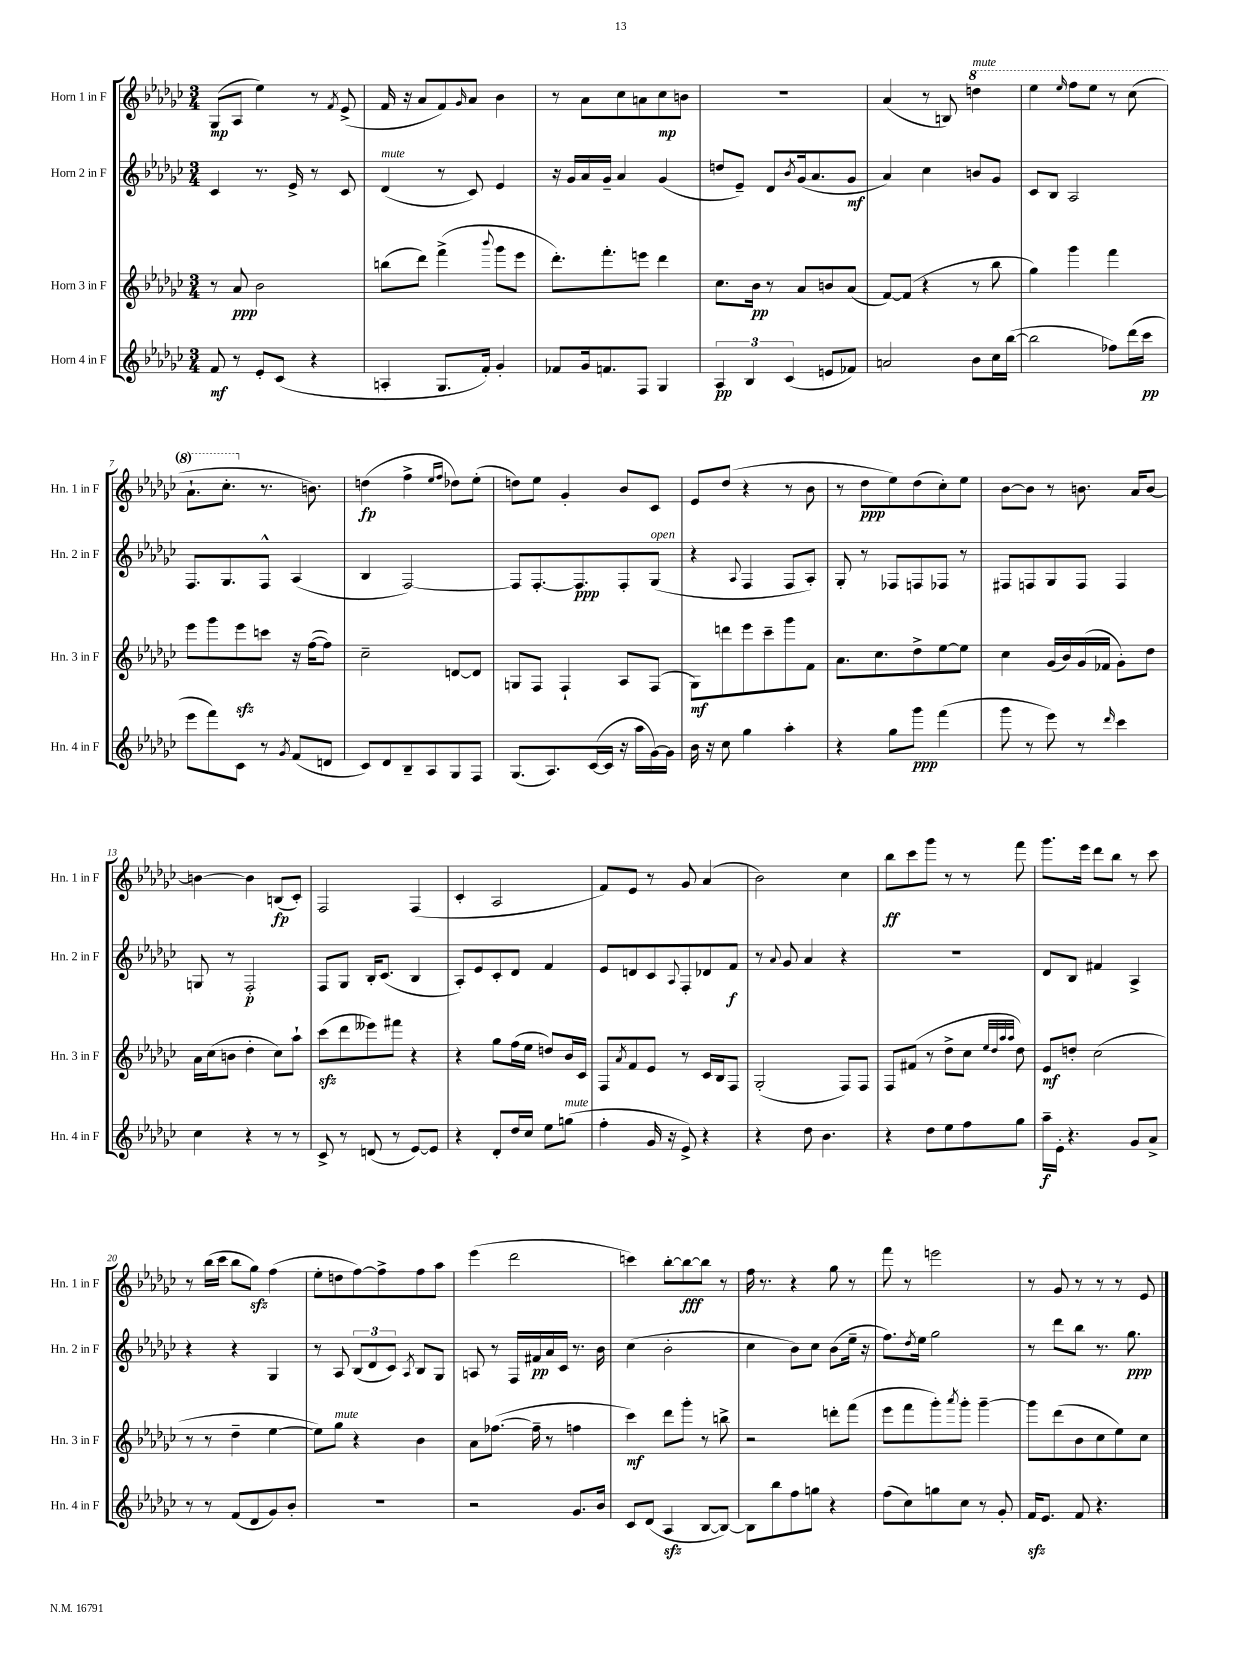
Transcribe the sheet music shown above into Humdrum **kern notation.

**kern	**dynam	**kern	**dynam	**kern	**dynam	**kern	**dynam
*part4	*part4	*part3	*part3	*part2	*part2	*part1	*part1
*staff4	*staff4	*staff3	*staff3	*staff2	*staff2	*staff1	*staff1
*I"Horn 4 in F	*	*I"Horn 3 in F	*	*I"Horn 2 in F	*	*I"Horn 1 in F	*
*I'Hn. 4 in F	*	*I'Hn. 3 in F	*	*I'Hn. 2 in F	*	*I'Hn. 1 in F	*
*clefG2	*	*clefG2	*	*clefG2	*	*clefG2	*
*k[b-e-a-d-g-c-]	*	*k[b-e-a-d-g-c-]	*	*k[b-e-a-d-g-c-]	*	*k[b-e-a-d-g-c-]	*
*M3/4	*	*M3/4	*	*M3/4	*	*M3/4	*
=1	=1	=1	=1	=1	=1	=1	=1
8f/	mf	8r	.	4c-/	.	(8G-/L	mp
8r	.	8a-/	ppp	.	.	8A-/J	.
8e-'/L	.	2b-\	.	8.r	.	4ee-\)	.
(8c-/J	.	.	.	.	.	.	.
.	.	.	.	16e-^/	.	.	.
4r	.	.	.	8r	.	8r	.
.	.	.	.	.	.	8qf/	.
.	.	.	.	8c-/	.	(8e-^/	.
=2	=2	=2	=2	=2	=2	=2	=2
!	!	!	!	!LO:TX:a:i:t=mute	!	!	!
4An'/	.	(8bbn\L	.	(4d-/	.	16f/	.
.	.	.	.	.	.	16r	.
.	.	8ddd-\J)	.	.	.	8a-/L	.
8.G-/L	.	(4fff^\	.	8r	.	8f/)	.
.	.	.	.	.	.	16qqg-/	.
.	.	.	.	8c-/)	.	8a-/J	.
16f'/Jk)	.	.	.	.	.	.	.
.	.	8qqbbb-/	.	.	.	.	.
4g-'/	.	8ggg-\L	.	4e-/	.	4b-\	.
.	.	8eee-\J	.	.	.	.	.
=3	=3	=3	=3	=3	=3	=3	=3
8f-X/L	.	8.ddd-'\L)	.	16r	.	8r	.
.	.	.	.	16g-/LL	.	.	.
16g-/k	.	.	.	16a-/	.	8a-\L	.
8.fn/	.	8.fff'\	.	16g-~/JJ	.	.	.
.	.	.	.	4a-/	.	8cc-\	.
8F/J	.	8eeen\J	.	.	.	8an\	.
4G-/	.	4ddd-\	.	(4g-/	.	8cc-\	mp
.	.	.	.	.	.	8bn\J	.
=4	=4	=4	=4	=4	=4	=4	=4
6A-/	pp	8.cc-\L	.	8ddn/L	.	2.r	.
.	.	.	.	8e-~/J)	.	.	.
6B-/	.	.	.	.	.	.	.
.	.	16b-\Jk	pp	.	.	.	.
.	.	8r	.	8d-/L	.	.	.
(6c-/	.	.	.	.	.	.	.
.	.	.	.	8qb-/	.	.	.
.	.	8a-/L	.	(16g-/k	.	.	.
.	.	.	.	8.a-/	.	.	.
8en/L	.	8bn/	.	.	.	.	.
8f-X/J)	.	(8a-/J	.	8g-/J	mf	.	.
=5	=5	=5	=5	=5	=5	=5	=5
2an/	.	[8f/L)	.	4a-/)	.	(4a-/	.
.	.	(8f/J]	.	.	.	.	.
.	.	4r	.	4cc-\	.	8r	.
.	.	.	.	.	.	8Bn/)	.
*	*	*	*	*	*	*8va	*
!	!	!	!	!	!	!LO:TX:a:i:t=mute	!
8b-\L	.	8r	.	8bn/L	.	4dddn\	.
16cc-\L	.	8bb-\	.	8g-/J	.	.	.
([16bb-\JJ	.	.	.	.	.	.	.
=6	=6	=6	=6	=6	=6	=6	=6
2bb-\]	.	4gg-\)	.	8c-/L	.	4eee-\	.
.	.	.	.	8B-/J	.	.	.
.	.	.	.	.	.	16qqeee-/	.
.	.	4ggg-\	.	2A-/	.	8fff\L	.
.	.	.	.	.	.	8eee-\J	.
8ff-X\L)	.	4fff\	.	.	.	8r	.
(16ddd-\L	.	.	.	.	.	(8ccc-\	.
16ccc-\JJ	pp	.	.	.	.	.	.
!!LO:LB:g=z
=7	=7	=7	=7	=7	=7	=7	=7
8eee-\L	.	8eee-\L	.	8.F/L	.	8.aa-`\L	.
8fff\)	.	8ggg-\	.	.	.	.	.
.	.	.	.	8.G-/	.	8.ccc-'\J	.
8c-\J	.	8eee-zz\	.	.	.	.	.
*	*	*	*	*	*	*X8va	*
8r	.	8cccn\J	.	8F^^/J	.	8.r	.
8qg-/	.	.	.	.	.	.	.
(8f/L	.	16r	.	(4A-/	.	.	.
.	.	([16ff\KL	.	.	.	8.bn\)	.
8dn/J	.	8ff\J])	.	.	.	.	.
=8	=8	=8	=8	=8	=8	=8	=8
8c-/L)	.	2cc-~\	.	4B-/	.	(4ddn\	fp
8d-/	.	.	.	.	.	.	.
8B-~/	.	.	.	[2F/)	.	4ff^\	.
8A-/	.	.	.	.	.	.	.
.	.	.	.	.	.	16qqee-/LL	.
.	.	.	.	.	.	16qqff/JJ	.
8G-/	.	[8dn/L	.	.	.	8dd-X\L)	.
8F/J	.	8d/J]	.	.	.	(8ee-'\J	.
=9	=9	=9	=9	=9	=9	=9	=9
(8.G-/L	.	8Gn/L	.	8F/L]	.	8ddn\L)	.
.	.	8F/J	.	[8.F'/	.	8ee-\J	.
8.A-/)	.	.	.	.	.	.	.
.	.	4F`/	.	.	.	4g-'/	.
.	.	.	.	8.F/]	ppp	.	.
([16c-/L	.	.	.	.	.	.	.
16c-/JJ]	.	.	.	.	.	.	.
16r	.	8A-/L	.	8F'/	.	8b-/L	.
16aa-\LL	.	.	.	.	.	.	.
!	!	!	!	!LO:TX:a:i:t=open	!	!	!
[16g-\)	.	(8F/J	.	(8G-/J	.	8c-/J	.
16g-\JJ]	.	.	.	.	.	.	.
=10	=10	=10	=10	=10	=10	=10	=10
16b-\	.	8G-\L)	mf	4r	.	8e-/L	.
16r	.	.	.	.	.	.	.
8cc-\	.	8dddn\	.	.	.	(8dd-/J	.
.	.	.	.	8qqA-/	.	.	.
4gg-\	.	8eee-\	.	4F/	.	4r	.
.	.	8ccc-~\	.	.	.	.	.
4aa-'\	.	8ggg-\	.	8F/L	.	8r	.
.	.	8f\J	.	8A-'/J)	.	8b-\	.
=11	=11	=11	=11	=11	=11	=11	=11
4r	.	8.a-\L	.	8G-'/	.	8r	.
.	.	.	.	8r	.	8dd-\L	ppp
.	.	8.cc-\	.	.	.	.	.
8gg-\L	.	.	.	8F-X/L	.	8ee-\)	.
8ggg-\J	ppp	8dd-^\	.	8Fn/	.	(8dd-\	.
(4fff\	.	[8ee-\	.	8F-X/J	.	8cc-'\)	.
.	.	8ee-\J]	.	8r	.	8ee-\J	.
=12	=12	=12	=12	=12	=12	=12	=12
8ggg-\	.	4cc-\	.	8F#X/L	.	[8b-\L	.
8r	.	.	.	8Fn/	.	8b-\J]	.
8eee-\)	.	(16g-/LL	.	8G-/	.	8r	.
.	.	16b-/)	.	.	.	.	.
8r	.	(16g-/	.	8F/J	.	8.bn\	.
.	.	16f-X/JJ	.	.	.	.	.
16qqddd-/	.	.	.	.	.	.	.
4ccc-\	.	8g-'\L)	.	4F/	.	.	.
.	.	.	.	.	.	16a-/KL	.
.	.	8dd-\J	.	.	.	[8b/J	.
!!LO:LB:g=z
=13	=13	=13	=13	=13	=13	=13	=13
4cc-\	.	16a-\LL	.	8Gn/	.	4bn\_	.
.	.	(16cc-\J	.	.	.	.	.
.	.	8bn\J	.	8r	.	.	.
4r	.	4dd-'\	.	2F'/	p	4b\]	.
8r	.	8cc-\L)	.	.	.	(8Bn/L	fp
8r	.	8aa-`\J	.	.	.	8c-'/J)	.
=14	=14	=14	=14	=14	=14	=14	=14
8c-^/	.	(8ccc-zz\L	.	8F/L	.	2F/	.
8r	.	8ddd-\	.	8G-/J	.	.	.
(8dn/	.	8eee--X\)	.	16B-'/KL	.	.	.
.	.	.	.	(8.c-/J	.	.	.
8r	.	8fff#X\J	.	.	.	.	.
[8e-/L)	.	4r	.	4B-/	.	(4F/	.
8e-/J]	.	.	.	.	.	.	.
=15	=15	=15	=15	=15	=15	=15	=15
4r	.	4r	.	8A-'/L)	.	4c-'/	.
.	.	.	.	8e-/	.	.	.
8d-'/L	.	8gg-\L	.	8c-'/	.	2A-/	.
16dd-/L	.	(16ff\L	.	8d-/J	.	.	.
16cc-/JJ	.	16ee-\JJ	.	.	.	.	.
8ee-\L	.	8ddn/L)	.	4f/	.	.	.
!LO:TX:a:i:t=mute	!	!	!	!	!	!	!
(8ggn\J	.	16b-/L	.	.	.	.	.
.	.	16c-/JJ	.	.	.	.	.
=16	=16	=16	=16	=16	=16	=16	=16
4ff'\	.	8F/L	.	8e-/L	.	8f/L)	.
.	.	8qa-/	.	.	.	.	.
.	.	8f/	.	8dn/	.	8e-/J	.
16g-/	.	8e-/J	.	8c-/	.	8r	.
16r	.	.	.	.	.	.	.
.	.	.	.	8qqA-/	.	.	.
8e-^/)	.	8r	.	8F'/	.	8g-/	.
4r	.	16c-/LL	.	8d-X/	.	(4a-/	.
.	.	16B-/J	.	.	.	.	.
.	.	8F/J	.	8f/J	f	.	.
=17	=17	=17	=17	=17	=17	=17	=17
4r	.	(2G-'/	.	8r	.	2b-\)	.
.	.	.	.	8qqa-/	.	.	.
.	.	.	.	8g-/	.	.	.
8dd-\	.	.	.	4a-/	.	.	.
4.b-\	.	.	.	.	.	.	.
.	.	8F/L)	.	4r	.	4cc-\	.
.	.	8F/J	.	.	.	.	.
=18	=18	=18	=18	=18	=18	=18	=18
4r	.	8F/L	.	2.r	.	8bb-\L	ff
.	.	(8f#X/J	.	.	.	8ccc-\	.
8dd-\L	.	8r	.	.	.	8ggg-\J	.
8ee-\	.	8dd-^\L	.	.	.	8r	.
8ff\	.	8cc-\J	.	.	.	8r	.
.	.	32qqee-/LLL	.	.	.	.	.
.	.	32qqdd-/	.	.	.	.	.
.	.	32qqaa-/	.	.	.	.	.
.	.	32qqaa-/JJJ	.	.	.	.	.
8gg-\J	.	8dd-\)	.	.	.	8fff\	.
=19	=19	=19	=19	=19	=19	=19	=19
16aa-~\LL	f	8e-/L	mf	8d-/L	.	8.ggg-\L	.
16e-'\JJ	.	.	.	.	.	.	.
4.r	.	8ddn'/J	.	8B-/J	.	.	.
.	.	.	.	.	.	16eee-\Jk	.
.	.	(2cc-\	.	4f#X/	.	8ddd-\L	.
.	.	.	.	.	.	8bb-\J	.
8g-/L	.	.	.	4A-^/	.	8r	.
8a-^/J	.	.	.	.	.	8ccc-\	.
!!LO:LB:g=z
=20	=20	=20	=20	=20	=20	=20	=20
8r	.	8r	.	4r	.	8r	.
8r	.	8r	.	.	.	(16bb-\LL	.
.	.	.	.	.	.	16ccc-\JJ	.
(8f/L	.	4dd-~\	.	4r	.	8bb-\L	.
8d-/	.	.	.	.	.	8gg-zz\J)	.
8g-/)	.	[4ee-\	.	4G-/	.	(4ff\	.
8b-'/J	.	.	.	.	.	.	.
=21	=21	=21	=21	=21	=21	=21	=21
2.r	.	8ee-\L])	.	8r	.	8ee-'\L	.
!	!	!LO:TX:a:i:t=mute	!	!	!	!	!
.	.	8gg-\J	.	8A-/	.	8ddn\	.
.	.	4r	.	(12B-/L	.	[8ff\)	.
.	.	.	.	12d-/	.	.	.
.	.	.	.	.	.	8ff^\]	.
.	.	.	.	12c-/J)	.	.	.
.	.	.	.	8qA-/	.	.	.
.	.	4b-\	.	8B-/L	.	8ff\	.
.	.	.	.	8G-/J	.	8aa-\J	.
=22	=22	=22	=22	=22	=22	=22	=22
2r	.	8a-\L	.	8An/	.	(4eee-\	.
.	.	([8.ff-X\J	.	8r	.	.	.
.	.	.	.	16F/LL	.	2ddd-\	.
.	.	16ff-~\]	.	16f#X/	pp	.	.
.	.	8r	.	16a-/	.	.	.
.	.	.	.	16c-/JJ	.	.	.
8.g-/L	.	4ffn\	.	8.r	.	.	.
16b-/Jk	.	.	.	16b-\	.	.	.
=23	=23	=23	=23	=23	=23	=23	=23
8c-/L	.	4ccc-\)	mf	(4cc-\	.	4cccn\)	.
(8d-/J	.	.	.	.	.	.	.
4A-zz/	.	8ddd-\L	.	2b-'\	.	[8bb-'\L	.
.	.	8ggg-'\J	.	.	.	8bb-\_	fff
[8B-/L	.	8r	.	.	.	8bb-\J]	.
8B-/J_)	.	8bbn^\	.	.	.	8r	.
=24	=24	=24	=24	=24	=24	=24	=24
8B-\L]	.	2r	.	4cc-\	.	16ff\	.
.	.	.	.	.	.	8.r	.
8bb-\	.	.	.	.	.	.	.
8ff\	.	.	.	8b-\L)	.	4r	.
8ggn\J	.	.	.	8cc-\J	.	.	.
4r	.	8dddn'\L	.	(8b-\L	.	8gg-\	.
.	.	(8fff\J	.	16ee-~\Jk	.	8r	.
.	.	.	.	16r	.	.	.
=25	=25	=25	=25	=25	=25	=25	=25
(8ff\L	.	8eee-\L	.	8.ff\L)	.	8fff\	.
8cc-\)	.	8fff\	.	.	.	8r	.
.	.	.	.	8qdd-/	.	.	.
.	.	.	.	16ee-\Jk	.	.	.
8ggn\	.	8ggg-'\)	.	2gg-\	.	2eeen\	.
.	.	8qaaa-/	.	.	.	.	.
8cc-\J	.	8ggg-'\J	.	.	.	.	.
8r	.	[4ggg-~\	.	.	.	.	.
8g-'/	.	.	.	.	.	.	.
=26	=26	=26	=26	=26	=26	=26	=26
16fzz/KL	.	8ggg-\L]	.	8r	.	8r	.
8.e-/J	.	.	.	.	.	.	.
.	.	(8ddd-\	.	8ddd-\L	.	8g-/	.
8f/	.	8b-\	.	8bb-\J	.	8r	.
4.r	.	8cc-\	.	8.r	.	8r	.
.	.	8ee-\)	.	.	.	8r	.
.	.	.	.	8.gg-\	ppp	.	.
.	.	8cc-\J	.	.	.	8e-/	.
==	==	==	==	==	==	==	==
*-	*-	*-	*-	*-	*-	*-	*-
